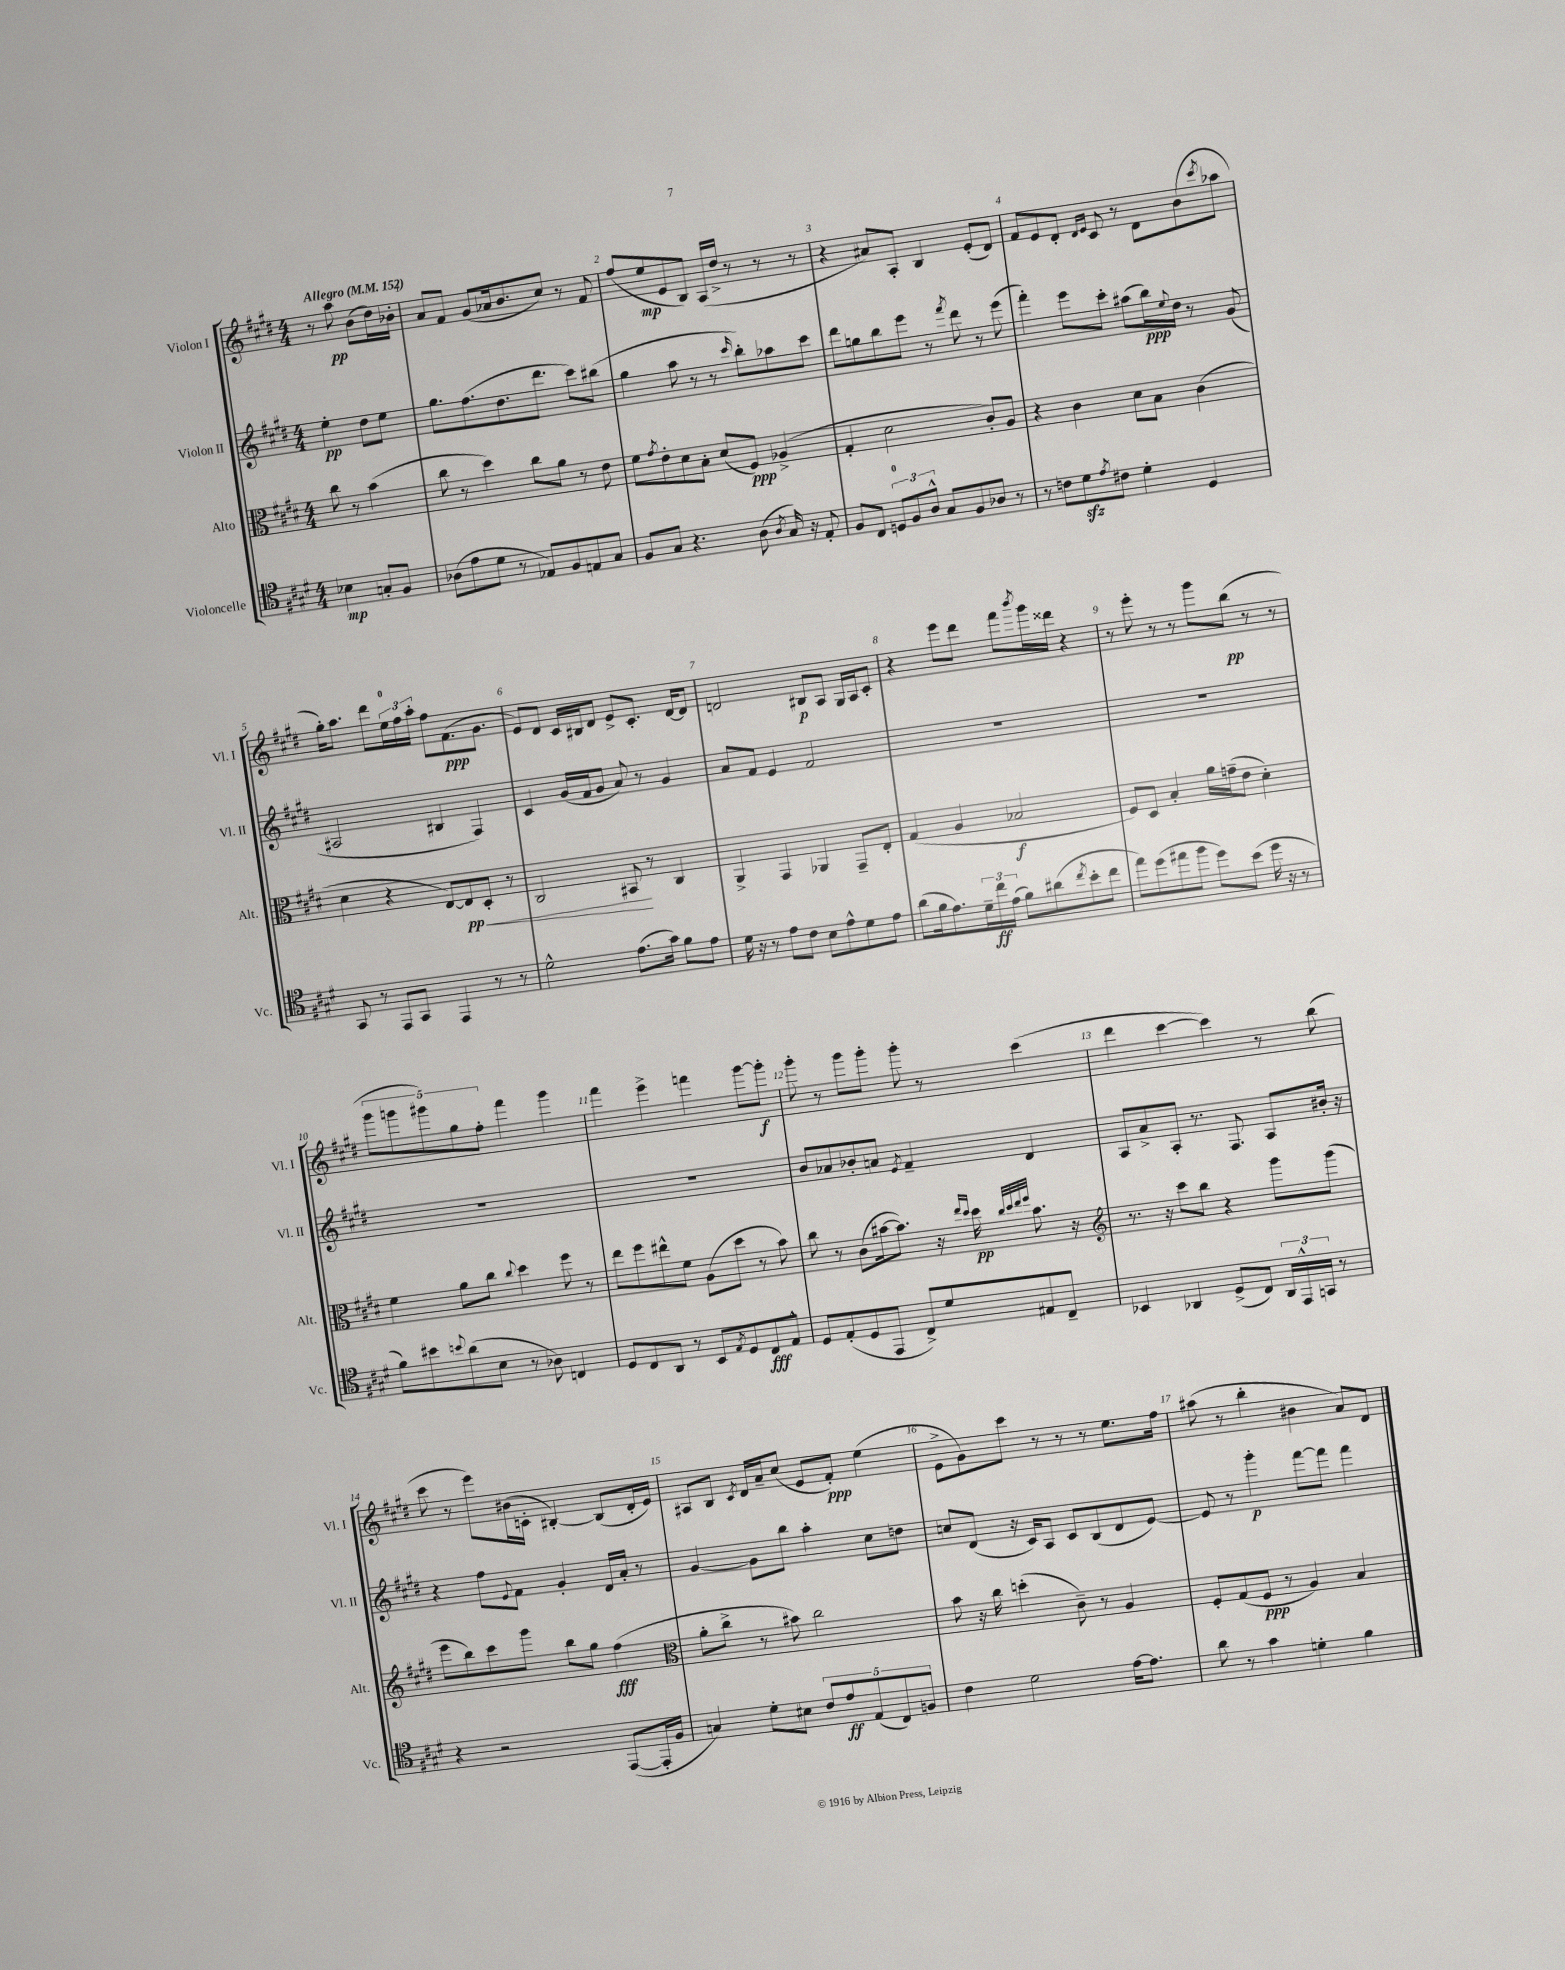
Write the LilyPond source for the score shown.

<<
\new StaffGroup <<
\new Staff = "s0" \with { instrumentName = "Violon I" shortInstrumentName = "Vl. I" } {
    \clef treble \key e \major \numericTimeSignature \time 4/4 \partial 2 \tempo "Allegro" 4 = 152
    r8 a''8\pp b'8( dis''16) bes'16-. |
    a'8 fis'8 gis'8( aes'16 b'8. cis''8) r8 fis'8 |
    fis''8( e''8\mp e'8 b8) a16( dis''16-> r8 r8 r8 |
    r4 ais'8) a8-. b4 e'8-.( dis'8) |
    fis'8 e'8 dis'8-. \grace { dis'16 e'16 } cis'8 r8 dis'8 b'8( \acciaccatura { cis'''8 } aes''8 |
    gis''16-.) a''8. dis'''8 \tuplet 3/2 { e''16-0 fis''16 a''16-. } fis''8 fis'8.\ppp( gis'8. |
    e'8) dis'8 cis'16 bis16 dis'8 e'8-> cis'8.-. dis'16~ dis'8 |
    d'2 bis8\p a8 gis16 a16 cis'8-. |
    r4 e'''8 dis'''8 fis'''8 \acciaccatura { b'''8 } gis'''16 disis'''16 r4 |
    r8 e'''8-. r8 r8 gis'''8 b''8\pp( r8 r8 |
    \tuplet 5/4 { gis'''8 g'''8 gis'''8) gis''8 fis''8-. } fis'''4 gis'''4 |
    fis'''4 e'''4-> f'''4 gis'''8~ gis'''8-.\f |
    gis'''8-. r8 gis'''8 gis'''8-. gis'''8-. r8 cis'''4( |
    dis'''4 cis'''4~ cis'''4) r8 b''8( |
    cis'''8 r8 e'''8) bis'16( c'16-. bis4~-.) bis8( dis'16-. e'16) |
    ais8 b8 \acciaccatura { cis'8 } dis'16 a'16-- cis''8( e'8 fis'8-.\ppp) e''4( |
    e'8-> gis'8) cis'''8 r8 r8 r8 e''8. fis''16 |
    ais''8( r8 b''4-. bis'4 a'8) dis'8 \bar "|." |
}
\new Staff = "s1" \with { instrumentName = "Violon II" shortInstrumentName = "Vl. II" } {
    \clef treble \key e \major \numericTimeSignature \time 4/4 \partial 2
    e''4-.\pp dis''8 e''8 |
    gis''8. fis''8.( dis''8. dis'''8. cis'''8) bis''8( |
    gis''4 a''8 r8 r8 \grace { cis'''16 } b''8-.) aes''8 cis'''8 |
    dis'''8 g''8 b''8 e'''8 r8 \acciaccatura { fis'''8 } dis'''8 r8 e'''8( |
    fis'''4-.) e'''8 cis'''8-. ais''8( b''16\ppp) \appoggiatura { e''8 } dis''16 r8 gis'8( |
    ais2 bis4 fis4) |
    cis'4 gis'16( fis'16 gis'8 a'8) r8 gis'4 |
    a'8 fis'8 e'4 fis'2 |
    R1 |
    R1 |
    R1 |
    R1 |
    b'8 aes'8 bes'8-. a'8 \acciaccatura { e'8 } fis'4-- dis'4 |
    a8 a'8-> a8-. r8. fis8. a8 bis'16-. r16 |
    r4 fis''8 \appoggiatura { e'8 } fis'8 gis'4-. dis'16 a'16-. r8 |
    gis'4~ gis'8 b''8 a''4-. cis''8 d''8 |
    c''8 dis'8( r16 cis'16) a8 cis'8 b8( dis'8 e'8~) |
    e'8 r8 gis'''4-.\p fis'''8~ fis'''8 fis'''4 \bar "|." |
}
\new Staff = "s2" \with { instrumentName = "Alto" shortInstrumentName = "Alt." } {
    \clef alto \key e \major \numericTimeSignature \time 4/4 \partial 2
    cis''8 r8 b'4( |
    cis''8 r8 dis''4) cis''8 a'8 r8 e'8 |
    fis'8 \acciaccatura { gis'8 } e'8-. dis'8 b8-. dis'8( fis8\ppp) aes4->( |
    gis4-. dis'2 cis'8-.) a8 |
    r4 cis'4 dis'8 b8 cis'4( |
    dis'4 r4 e8~) e8\pp\< dis8-. r8 |
    cis2 bis,8\! r8 cis4 |
    a,4-> gis,4 aes,4 gis,8-- e8-. |
    gis4( a4 bes2\f |
    fis8) dis8 b4-. a'16 g'16--( e'8 dis'4-.) |
    fis'4 a'8 cis''8 \appoggiatura { cis''8 } dis''4 fis''8 r8 |
    e''8 fis''8 eis''8-^ fis'8 a8( dis''8 r8 b'8) |
    cis''8 r8 cis'8( bis'16~ bis'8.) r16 \grace { e''16 dis''16 } dis''16\pp \grace { cis''32 dis''32 e''32 fis''32 } bis'8. r16 |
    \clef treble r8. r16 cis'''8 b''8 r4 gis'''8 gis'''8( |
    e'''8 b''8) cis'''8 gis'''8 b''8 gis''8 fis''4\fff( |
    \clef alto a'8-. cis''8-> r8 bis'8) cis''2 |
    b'8 r16 cis''16 d''4-.( cis'8--) r8 a4 |
    fis8-. gis8( fis8\ppp r8 a4) b4 \bar "|." |
}
\new Staff = "s3" \with { instrumentName = "Violoncelle" shortInstrumentName = "Vc." } {
    \clef tenor \key e \major \numericTimeSignature \time 4/4 \partial 2
    bes4\mp g8-. fis8 |
    aes8( e'8 dis'8 r8 ees8) fis8 e8 gis8 |
    fis8 gis8 r4. a8( \acciaccatura { a8 } gis16) r16 e8-. |
    fis8 cis8 \tuplet 3/2 { d8-0 fis8 a8-^ } gis8 fis8 aes8 r8 |
    r8 c'8 dis'8\sfz \acciaccatura { e'8 } cis'8 dis'4-. dis4 |
    gis,8 r8 e,8 gis,8 e,4 r8 r8 |
    dis'2-^ e'8.( gis'16) fis'8 e'8 |
    dis'16 r16 r8 e'8 cis'8 b8 e'8-^ dis'8 e'8 |
    a'8( fis'16 e'8.) \tuplet 3/2 { dis'16-- cis''16\ff e'16( } fis'8) ais'8( \acciaccatura { cis''8 } b'8-. cis''8 |
    e''8) dis''8( eis''8 fis''8 dis''8) b'8( dis''16 r16 r8 |
    fis'8) bis'8 \appoggiatura { b'8 } a'8( b8 r8 aes8) c4 |
    dis8 cis8 a,8 r8 b,8 \acciaccatura { e8 } dis8 cis8\fff e8-^ |
    dis8 e8-.( dis8 e,8 cis8->) dis'8 eis8 cis8-- |
    bes,4 aes,4 dis8->( cis8) \tuplet 3/2 { aes,16 e,16-^ g,16 } r8 |
    r4 r2 e,8~( e,16-. fis16 |
    g4) dis'8-. bis8 \tuplet 5/4 { cis'8 e'8\ff e8( cis8) f8 } |
    cis'4 dis'2 e'16~ e'8. |
    a'8 r8 gis'4 d'4-. fis'4 \bar "|." |
}
>>
>>
\layout { \context { \Score \override BarNumber.break-visibility = ##(#f #t #t) barNumberVisibility = #all-bar-numbers-visible } }
